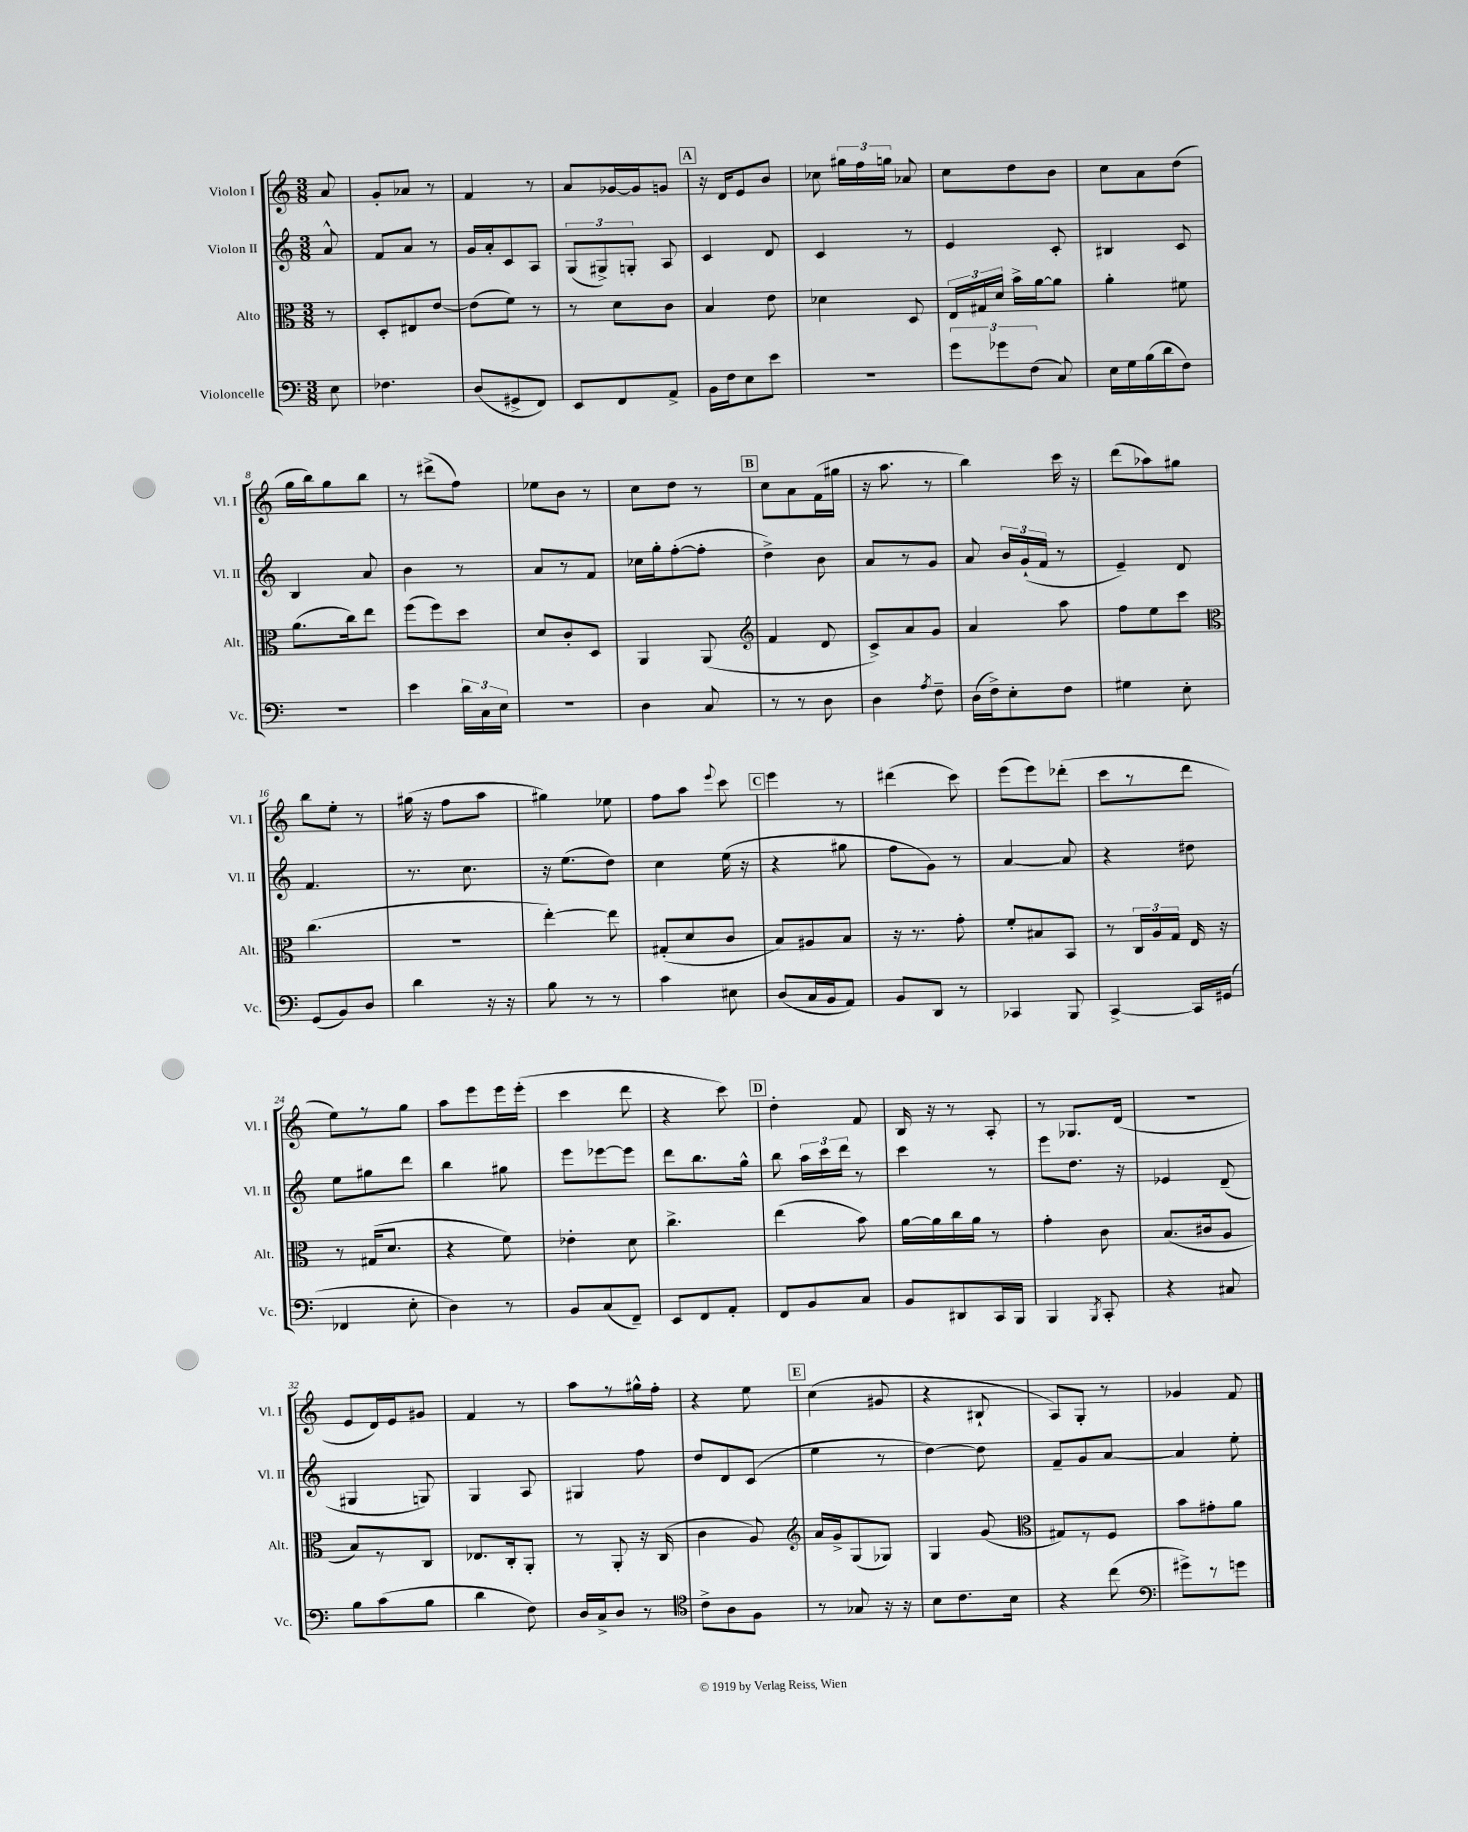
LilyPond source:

<<
\new StaffGroup <<
\new Staff = "s0" \with { instrumentName = "Violon I" shortInstrumentName = "Vl. I" } {
    \clef treble \key c \major \numericTimeSignature \time 3/8 \partial 8
    \autoBeamOff a'8 |
    g'8[-. aes'8] r8 |
    f'4 r8 |
    a'8[ ges'16~ ges'16 g'8] |
    \mark \markup { \box "A" } r16 d'16[ e'8 b'8] |
    ces''8 \tuplet 3/2 { gis''16[ f''16 g''16] } aes'8 |
    c''8[ d''8 b'8] |
    c''8[ a'8 d''8]( |
    g''16[ b''16) g''8 b''8] |
    r8 dis'''8[->( f''8]) |
    ees''8[ b'8] r8 |
    c''8[ d''8] r8 |
    \mark \markup { \box "B" } c''8[ a'8 f'16( gis''16] |
    r16 a''8. r8 |
    b''4) c'''16 r16 |
    d'''8[( aes''8) gis''8] |
    b''8[ e''8]-. r8 |
    gis''16( r16 f''8[ a''8] |
    gis''4) ees''8 |
    f''8[ a''8] \appoggiatura { e'''8 } c'''8 |
    \mark \markup { \box "C" } e'''4 r8 |
    dis'''4( c'''8) |
    e'''8[( e'''8) des'''8]-.( |
    c'''8[ r8 d'''8] |
    e''8[) r8 g''8] |
    a''8[ e'''8 e'''16 e'''16]-.( |
    c'''4 d'''8 |
    r4 c'''8) |
    \mark \markup { \box "D" } d''4-. f'8 |
    b16 r16 r8 a8-. |
    r8 ges8.[ d'16]( |
    R4. |
    e'8[ d'16) e'16 gis'8] |
    f'4 r8 |
    a''8[ r8 gis''16-^ f''16]-. |
    r4 e''8 |
    \mark \markup { \box "E" } c''4( gis'8 |
    r4 bis8-! |
    a8[) g8]-. r8 |
    ges'4 f'8 \bar "|." |
}
\new Staff = "s1" \with { instrumentName = "Violon II" shortInstrumentName = "Vl. II" } {
    \clef treble \key c \major \numericTimeSignature \time 3/8 \partial 8
    \autoBeamOff a'8-^ |
    f'8[ a'8] r8 |
    g'16[ a'16-. c'8 a8] |
    \tuplet 3/2 { g8[( gis8->) g8]-. } a8 |
    \mark \markup { \box "A" } c'4 d'8 |
    c'4 r8 |
    e'4 c'8-. |
    bis4 c'8 |
    b4 a'8 |
    b'4 r8 |
    a'8[ r8 f'8] |
    ces''16[ g''16-. f''8~-.( f''8]-. |
    \mark \markup { \box "B" } d''4->) b'8 |
    a'8[ r8 g'8] |
    a'8 \tuplet 3/2 { b'16[ g'16-!( f'16] } r8 |
    e'4--) d'8 |
    f'4. |
    r8. c''8. |
    r16 e''8.[( d''8]) |
    c''4 e''16( r16 |
    \mark \markup { \box "C" } r4 gis''8 |
    f''8[ g'8]) r8 |
    a'4~ a'8 |
    r4 dis''8 |
    e''8[ gis''8 d'''8] |
    b''4 gis''8 |
    e'''8[ ees'''8~ ees'''8] |
    d'''8[ b''8. g''16]-^ |
    \mark \markup { \box "D" } b''8 \tuplet 3/2 { a''16[ c'''16 d'''16] } r8 |
    c'''4 r8 |
    e'''8[ d''8.] r16 |
    ees'4 d'8--( |
    gis4 g8) |
    g4 a8 |
    gis4 f''8 |
    d''8[ d'8 c'8]( |
    \mark \markup { \box "E" } e''4 r8 |
    d''4~) d''8 |
    f'8[-- g'8 a'8]~ |
    a'4 e''8-. \bar "|." |
}
\new Staff = "s2" \with { instrumentName = "Alto" shortInstrumentName = "Alt." } {
    \clef alto \key c \major \numericTimeSignature \time 3/8 \partial 8
    \autoBeamOff r8 |
    d8[-. eis8 e'8]~ |
    e'8[( f'8]) r8 |
    r8 d'8[ c'8] |
    \mark \markup { \box "A" } b4 e'8 |
    des'4 d8 |
    \tuplet 3/2 { e16[ gis16 d'16] } b'16[-> a'16~ a'8] |
    a'4-. fis'8 |
    a'8.[( c''16) e''8] |
    f''8[( f''8) d''8] |
    d'8[ c'8-. d8] |
    a,4 a,8( |
    \mark \markup { \box "B" } \clef treble f'4 d'8 |
    c'8[->) a'8 g'8] |
    a'4 a''8 |
    f''8[ e''8 c'''8] |
    \clef alto c''4.( |
    R4. |
    e''4~-.) e''8 |
    gis8[-.( d'8 c'8] |
    \mark \markup { \box "C" } b8[) ais8 b8] |
    r16 r8. g'8-. |
    f'8[-. bis8 b,8] |
    r8 \tuplet 3/2 { c16[ a16 g16] } e16 r16 |
    r8 gis16[( d'8.] |
    r4 f'8) |
    ees'4-. d'8 |
    c''4.-> |
    \mark \markup { \box "D" } e''4( b'8) |
    a'16[~ a'16 c''16 a'16] r8 |
    g'4-. c'8 |
    b8.[( cis'16 a8] |
    b8[) r8 c8] |
    ees8.[ c16-. a,8]-. |
    r8 a,8-. r16 c16( |
    c'4 a8) |
    \mark \markup { \box "E" } \clef treble a'16[ g'16-> g8( ges8]) |
    g4 g'8( |
    \clef alto gis8[) r8 f8] |
    b'8[ gis'8-. a'8] \bar "|." |
}
\new Staff = "s3" \with { instrumentName = "Violoncelle" shortInstrumentName = "Vc." } {
    \clef bass \key c \major \numericTimeSignature \time 3/8 \partial 8
    \autoBeamOff e8 |
    fes4. |
    d8[( gis,8-> f,8]) |
    e,8[ f,8 a,8]-> |
    \mark \markup { \box "A" } b,16[ f16 e8 e'8] |
    R4. |
    \tuplet 3/2 { g'8[ ges'8 f8]( } c8) |
    e16[ g16 b16( d'16 f8]) |
    R4. |
    e'4 \tuplet 3/2 { d'16[ c16 e16] } |
    R4. |
    d4 c8 |
    \mark \markup { \box "B" } r8 r8 d8 |
    d4 \acciaccatura { a8 } f8-- |
    d16[( f16->) e8-. f8] |
    gis4 e8-. |
    g,8[( b,8) d8] |
    d'4 r16 r16 |
    b8 r8 r8 |
    c'4 eis8 |
    \mark \markup { \box "C" } d8[( c16 b,16 a,8]) |
    b,8[ d,8] r8 |
    ces,4 b,,8 |
    c,4~-> c,16[ gis,16]( |
    fes,4 e8-. |
    d4) r8 |
    b,8[ c8( f,8]--) |
    e,8[ f,8 a,8]-. |
    \mark \markup { \box "D" } f,8[ b,8 c8] |
    b,8[ dis,8 c,16 b,,16] |
    b,,4 \acciaccatura { b,,8 } c,8-. |
    r4 cis8 |
    b8[ c'8( b8] |
    d'4 f8) |
    d16[ c16-> d8] r8 |
    \clef tenor c'8[-> a8 f8] |
    \mark \markup { \box "E" } r8 ges8 r16 r16 |
    b8[ c'8. b16] |
    r4 c''8( |
    \clef bass gis'8[->) r8 g'8] \bar "|." |
}
>>
>>
